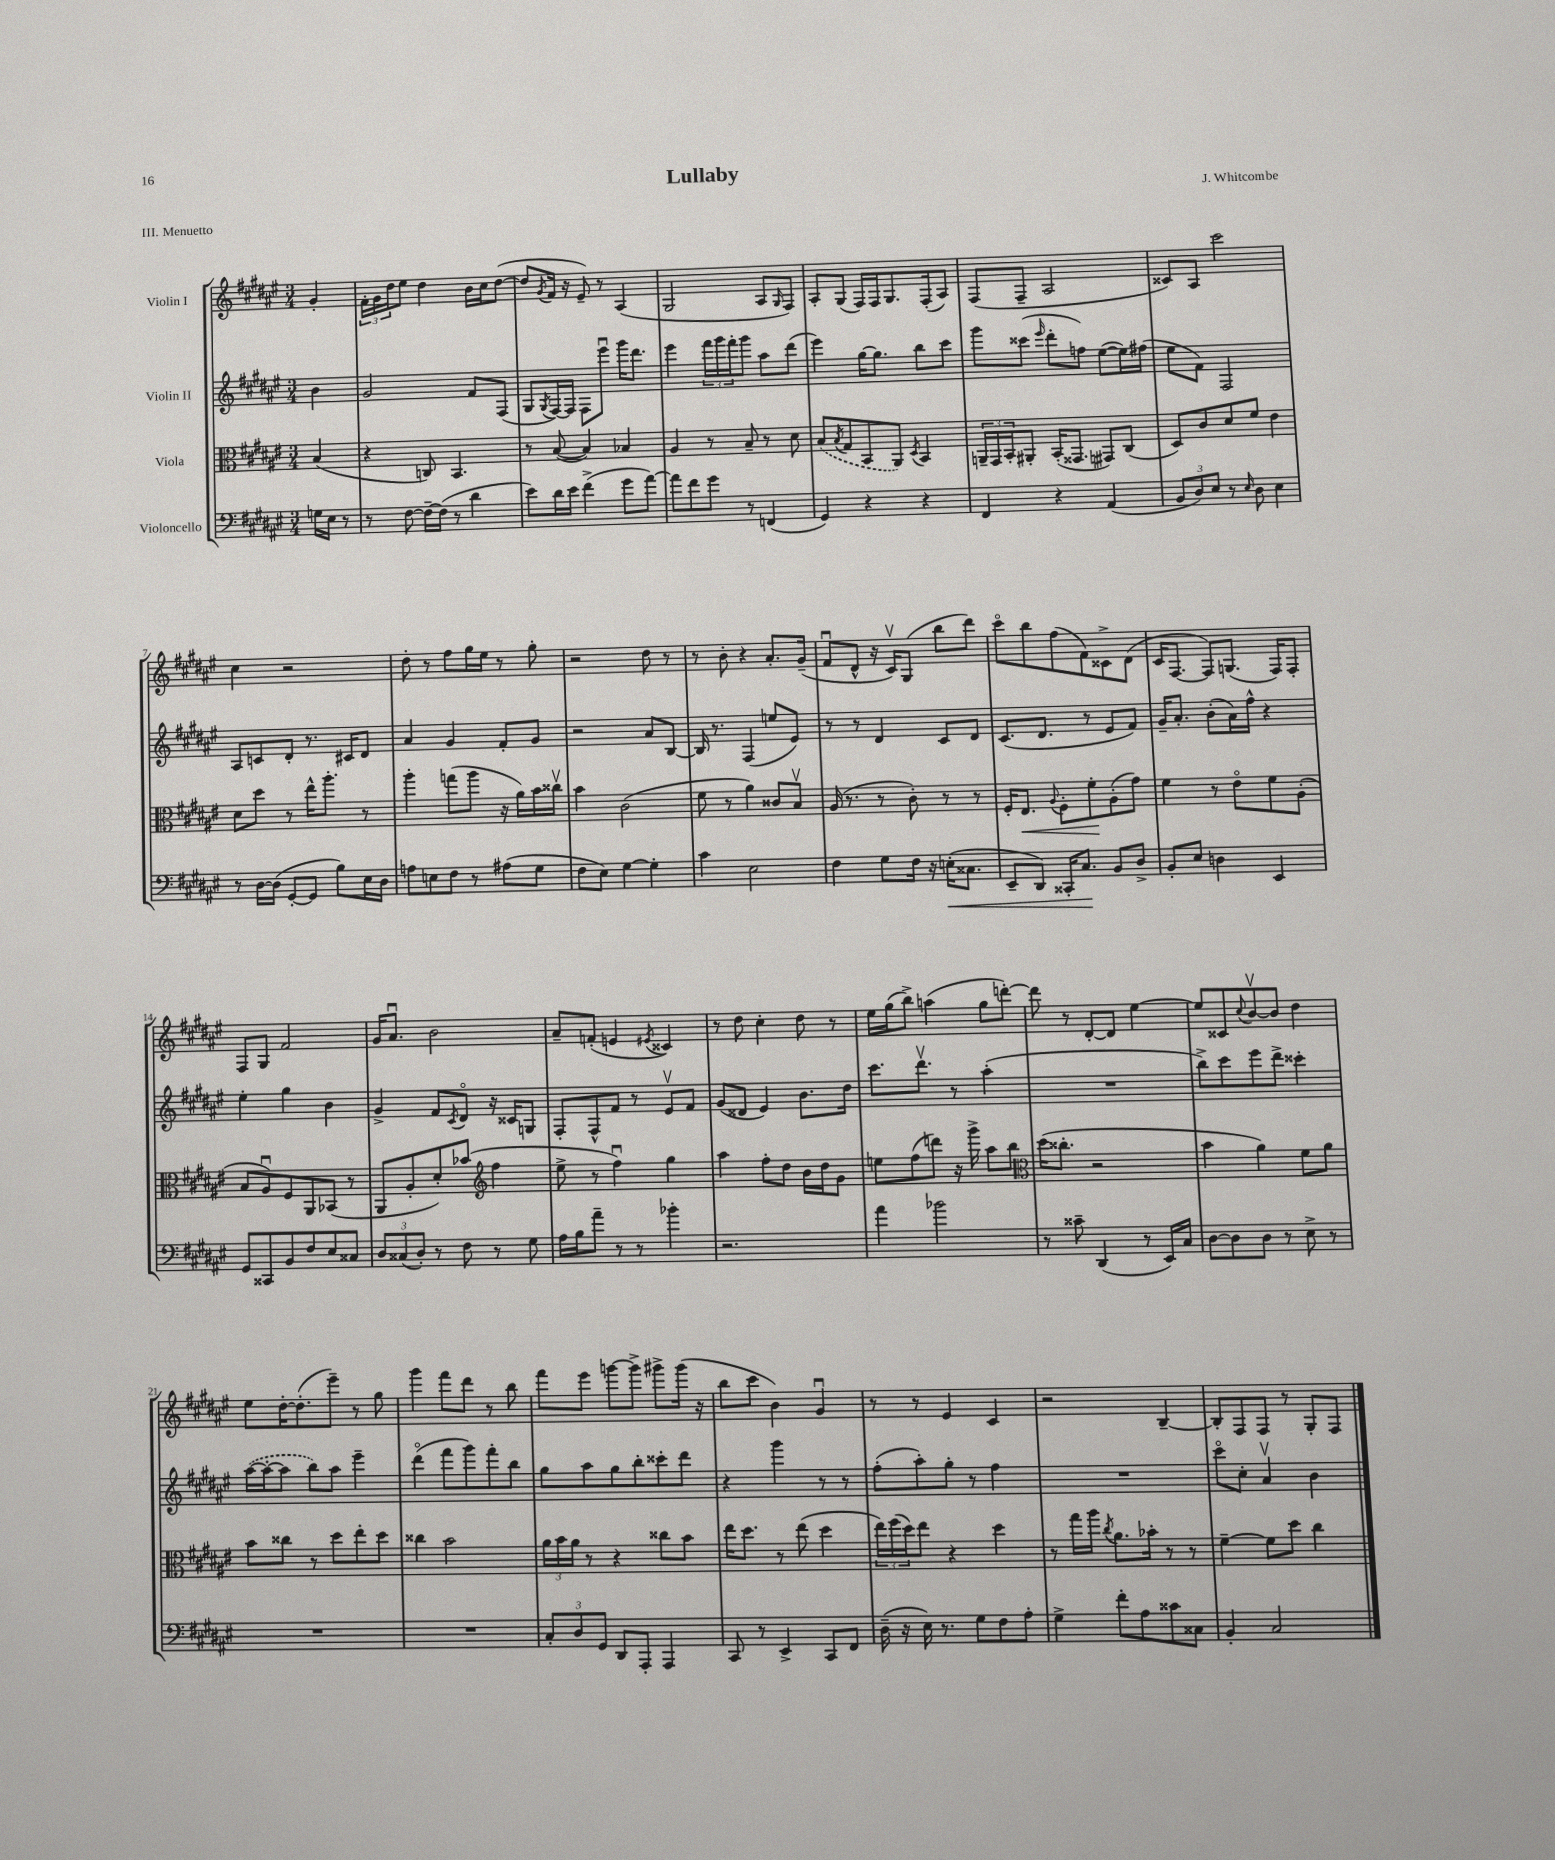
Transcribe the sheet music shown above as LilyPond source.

\header { title = "Lullaby" composer = "J. Whitcombe" piece = "III. Menuetto" }
<<
\new StaffGroup <<
\new Staff = "s0" \with { instrumentName = "Violin I" } {
    \clef treble \key fis \major \numericTimeSignature \time 3/4 \partial 4
    gis'4-. |
    \tuplet 3/2 { fis'16-. gis'16 dis''16 } eis''8 dis''4 b'16 cis''16 dis''8~( |
    dis''8 \acciaccatura { gis'8 } fis'16 r16 eis'8--) r8 ais4( |
    gis2 ais8 \grace { gis16 } fis8) |
    ais8-. gis8( fis16) fis16 gis8. fis16-.( ais8) |
    fis8( fis8-- ais2 |
    cisis'8) ais8 cis'''2 |
    cis''4 r2 |
    dis''8-. r8 fis''8 gis''16 eis''16 r8 gis''8-. |
    r2 dis''8 r8 |
    r8 b'8-. r4 ais'8.-. gis'16--( |
    fis'8\downbow dis'8-^ r16 cis'16\upbow) gis8( b''8 dis'''8) |
    cis'''8\flageolet b''8 fis''8( fis'8) cisis'8-> dis'8( |
    cis'16 fis8.~ fis8) g8.( fis16) fis8-. |
    fis8 gis8 fis'2 |
    gis'16 ais'8.\downbow b'2 |
    ais'8-- f'8-.( e'4 \acciaccatura { eis'8 } cisis'4) |
    r8 dis''8 cis''4-. dis''8 r8 |
    eis''16 gis''16( b''8->) a''4( gis''8 d'''8~-.) |
    d'''8 r8 dis'8~-. dis'8 eis''4~ |
    eis''8 cisis'8 \appoggiatura { cis''8 } b'8~\upbow b'8 dis''4 |
    eis''8 dis''16~-. dis''8.-.( eis'''8--) r8 gis''8 |
    gis'''4 fis'''8 dis'''8 r8 b''8 |
    fis'''8 eis'''8 g'''8~ g'''8-> gis'''8-> gis'''16( r16 |
    b''8 cis'''8 b'4) gis'4\downbow |
    r8 r8 eis'4 cis'4 |
    r2 b4~-- |
    b8-. fis8 fis8 r8 gis8-. fis8 \bar "|." |
}
\new Staff = "s1" \with { instrumentName = "Violin II" } {
    \clef treble \key fis \major \numericTimeSignature \time 3/4 \partial 4
    b'4 |
    gis'2 fis'8 fis8( |
    gis8 \acciaccatura { gis8 } fis16~) fis16 fis8 eis'''8\downbow gis'''16 dis'''8. |
    eis'''4 \tuplet 3/2 { fis'''16 gis'''16 fis'''16-. } gis'''8 ais''8 dis'''8( |
    eis'''4) gis''16~ gis''8. b''8 cis'''8 |
    gis'''8 cisis'''8( \grace { eis'''16 } dis'''8-. f''8) eis''8~( eis''16) fis''16( |
    eis''8 fis'8) fis2 |
    ais8 c'8 dis'8-. r8. cis'16 dis'8 |
    ais'4 gis'4 fis'8-. gis'8 |
    r2 ais'8 b8~ |
    b16 r8. fis4( e''8 eis'8) |
    r8 r8 dis'4 cis'8 dis'8 |
    cis'8.( dis'8. r8 eis'8 fis'8) |
    gis'16-- ais'8.-. b'8-.( ais'16) fis''16-^ r4 |
    eis''4-. gis''4 b'4 |
    gis'4-> fis'8 \acciaccatura { cis'8 } dis'8\flageolet r16 cisis'16 g8 |
    fis8-. fis8-^ fis'8 r8 eis'8\upbow fis'8 |
    gis'8( disis'8 eis'4) b'8. dis''16 |
    cis'''8. dis'''8.\upbow r8 ais''4-.( |
    R2. |
    b''8->) cis'''8 eis'''8 dis'''8-> cisis'''4-. |
    \once \slurDashed ais''16~( ais''16~-. ais''8 b''8) ais''8 eis'''4-- |
    dis'''4\flageolet( fis'''8 gis'''8) fis'''8-. b''8 |
    gis''8 ais''8 gis''8 b''8-. cisis'''8-. dis'''8 |
    r4 gis'''4 r8 r8 |
    fis''8-.( ais''8-.) gis''8-. r8 fis''4 |
    R2. |
    cis'''8\flageolet cis''8-. ais'4\upbow b'4 \bar "|." |
}
\new Staff = "s2" \with { instrumentName = "Viola" } {
    \clef alto \key fis \major \numericTimeSignature \time 3/4 \partial 4
    b4( |
    r4 c8) b,4. |
    r8 b8~( b4) bes4 |
    ais4 r8 b8-- r8 dis'8 |
    \once \slurDashed b8( \acciaccatura { b8 } gis8 b,8 ais,8) \acciaccatura { dis8 } b,4 |
    \tuplet 3/2 { a,16-- gis,16 b,16-. } ais,8-. b,16-.( gisis,8. gis,8) cis8( |
    dis8) cis'8 dis'8 fis'8 eis'4 |
    dis'8 dis''8 r8 eis''16-^ ais''8.-. r8 |
    ais''4-. g''8( ais''8 r16 ais'16) b'16 cisis''16\upbow |
    b'4 cis'2( |
    fis'8 r8 ais'4) cisis'8 b8\upbow |
    ais16( r8. r8 cis'8-.) r8 r8 |
    fis16-. eis8.\< \appoggiatura { ais8 } fis8-. fis'8-.\! ais8-.( gis'8) |
    fis'4 r8 eis'8\flageolet fis'8 ais8-.( |
    b8 ais8\downbow) fis8 ais,8 bes,8( r8 |
    ais,8 ais8-. dis'8-.) bes'8( \clef treble fis''4 |
    eis''8-> r8 fis''4\downbow) gis''4 |
    ais''4 fis''8-. dis''8 b'16 dis''16 gis'8 |
    e''8 fis''8( d'''8) r16 gis'''16-> ais''8 b''8 |
    \clef alto dis''16( cisis''8.-. r2 |
    b'4 ais'4) fis'8 ais'8 |
    b'8 cisis''8 r8 dis''8 eis''8-. dis''8 |
    cisis''4 b'2 |
    \tuplet 3/2 { ais'16 b'16 ais'16 } r8 r4 cisis''8 b'8 |
    eis''16 dis''8. r8 eis''8( dis''4 |
    \tuplet 3/2 { eis''16) fis''16( dis''16) } eis''8 r4 dis''4 |
    r8 gis''16 ais''16 \acciaccatura { cis''8 } ais'8. bes'16-. r8 r8 |
    fis'4~-- fis'8 dis''8 cis''4 \bar "|." |
}
\new Staff = "s3" \with { instrumentName = "Violoncello" } {
    \clef bass \key fis \major \numericTimeSignature \time 3/4 \partial 4
    g16 eis16 r8 |
    r8 fis8~ fis16~-- fis16( r8 dis'4 |
    eis'8) dis'16 eis'16 fis'4->( gis'8 ais'8~) |
    ais'8 fis'8 gis'8 r8 f,4( |
    gis,4) r4 r4 |
    fis,4 r4 ais,4( |
    \tuplet 3/2 { b,8 dis8) eis8 } r8 \grace { eis16 } dis8 eis4 |
    r8 dis16~ dis16( gis,8~-. gis,8 b8) eis16 dis16 |
    a8 e8 fis8 r8 ais8( gis8 |
    fis8 eis8) gis4~ gis4-. |
    cis'4 eis2 |
    fis4 gis8 fis16 r16 e16-.\<( cisis8. |
    eis,8-- dis,8) cisis,16-. cis8.\! b,8 dis8-> |
    b,8-. eis8 d4 eis,4 |
    gis,8 cisis,8 b,8 fis8 eis8 cisis8 |
    \tuplet 3/2 { dis8 cisis8( dis8-.) } r8 fis8 r8 gis8 |
    ais16 b16 ais'8-- r8 r8 bes'4-. |
    r2. |
    ais'4 bes'2 |
    r8 cisis'8-- dis,4( r8 eis,16) cis16 |
    dis8~ dis8 dis8 r8 eis8-> r8 |
    R2. |
    R2. |
    \tuplet 3/2 { cis8-. dis8 gis,8 } dis,8 ais,,8-. ais,,4 |
    cis,8 r8 eis,4-> cis,8 fis,8 |
    dis16--( r16 eis16) r8. gis8 fis8 ais8-. |
    gis4-> fis'8-. ais8 cisis'8 cisis8 |
    b,4-. cis2 \bar "|." |
}
>>
>>
